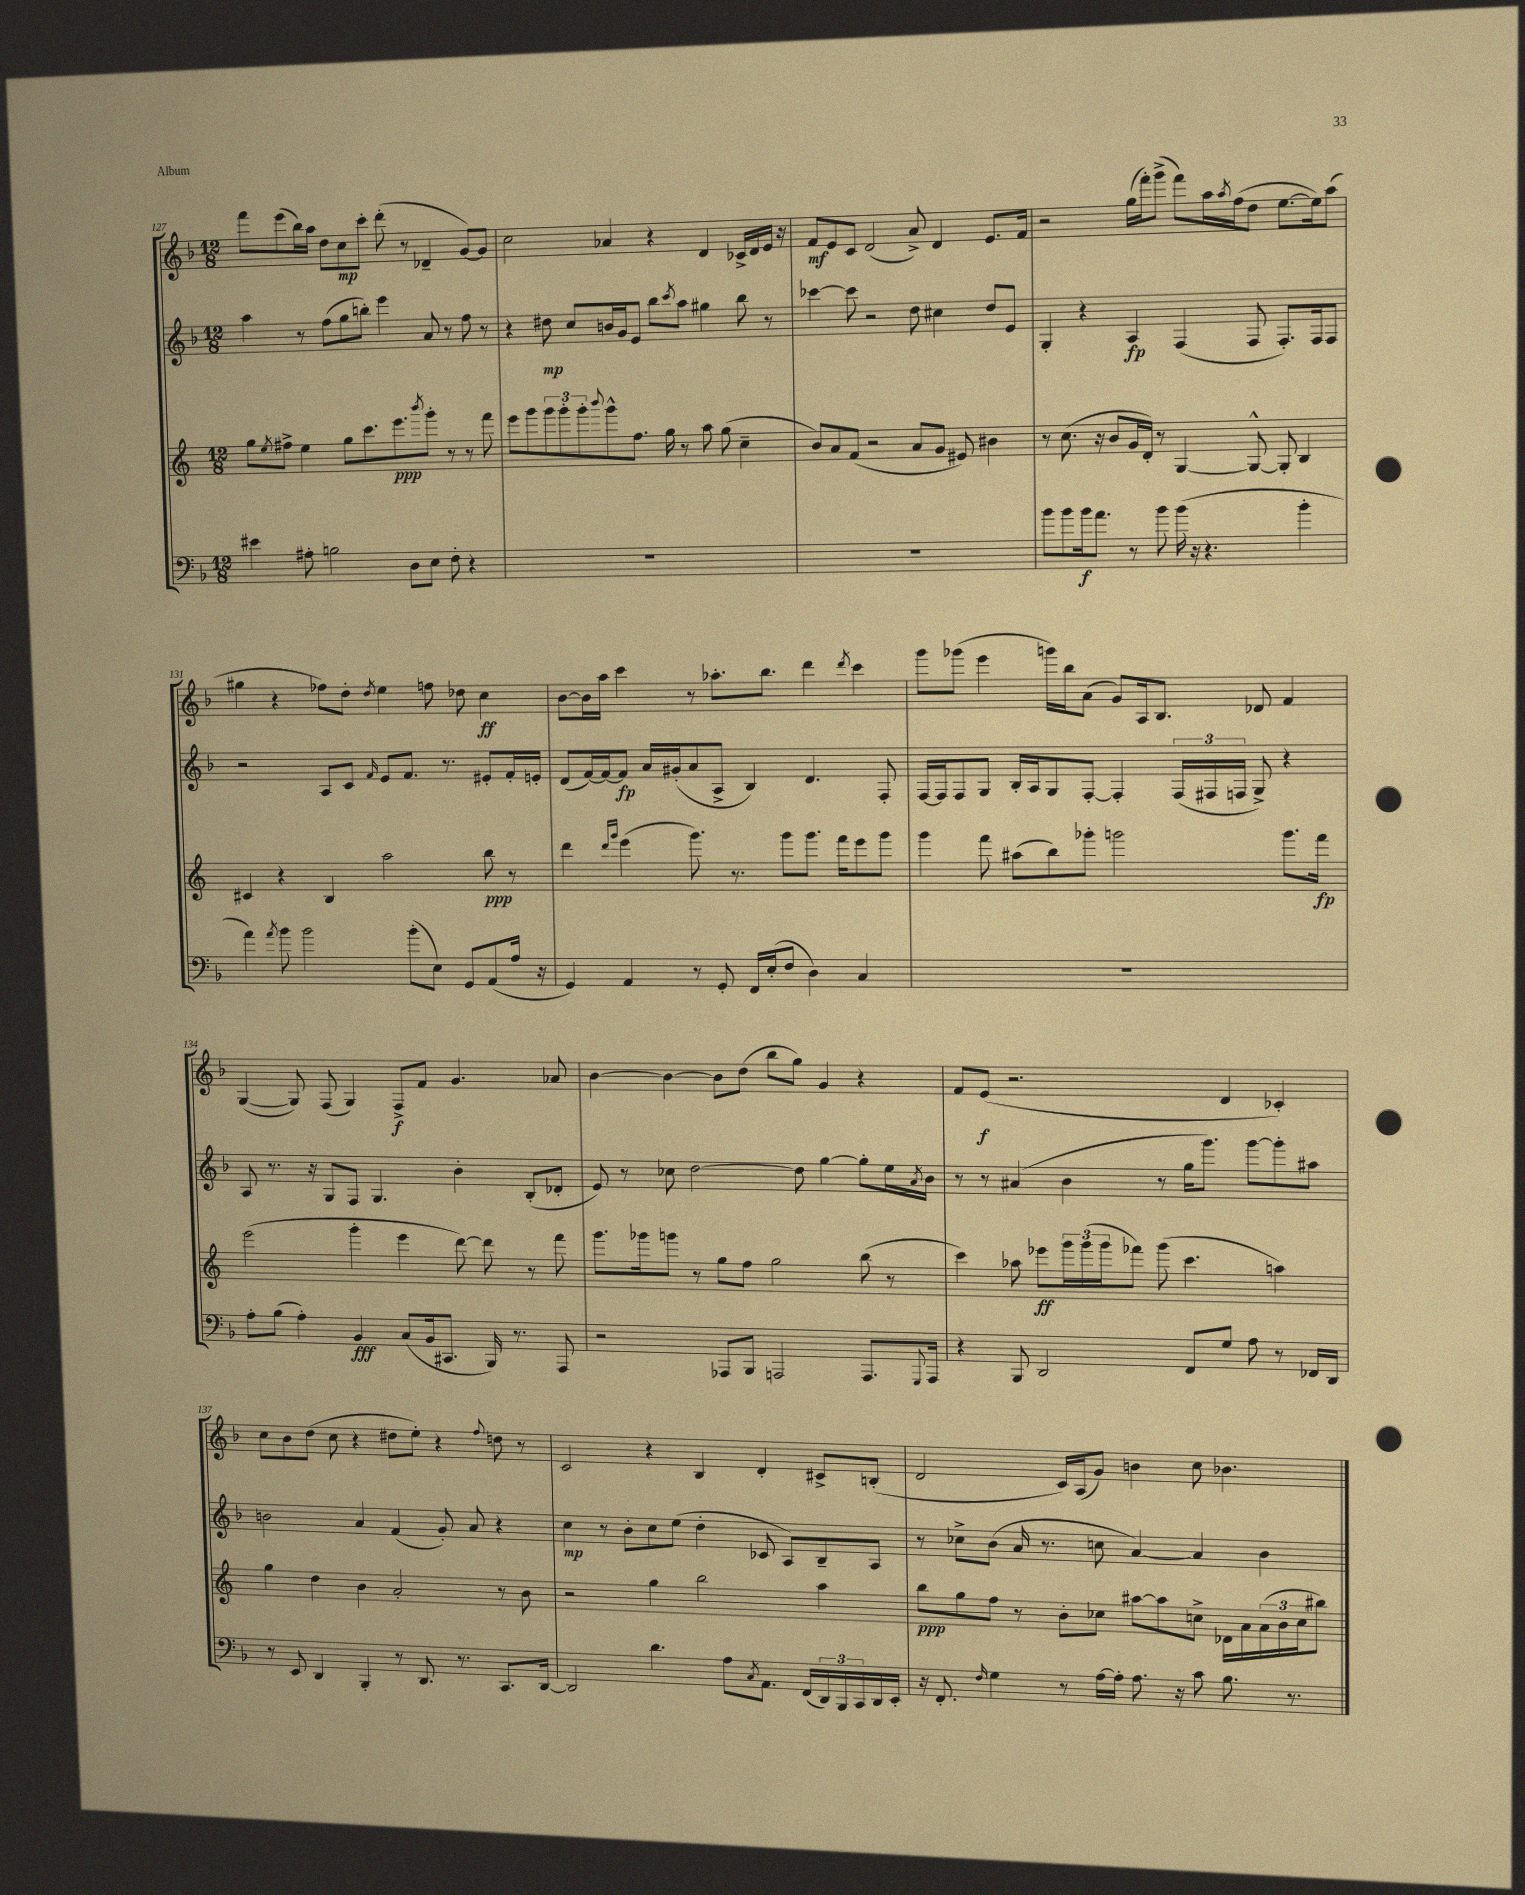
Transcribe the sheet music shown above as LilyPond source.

<<
\new StaffGroup <<
\new Staff = "s0" {
    \clef treble \key f \major \numericTimeSignature \time 12/8
    f'''8 e'''8( bes''16) a''16 d''8 c''8\mp c'''8-. d'''8-.( r8 des'4-- g'8~) g'8 |
    c''2 aes'4 r4 d'4 ces'16-> d'16 e'16 r16 |
    f'8\mf e'8 c'8 d'2( a'8->) d'4 e'8. f'16 |
    r2 g''16( f'''16-.) g'''8->( f'''8) a''16 \acciaccatura { a''8 } f''16( d''8 e''8.~ e''16) a''8( |
    gis''4 r4 fes''8) d''8-. \acciaccatura { d''8 } e''4 f''8 des''8 c''4\ff |
    bes'8~ bes'16 a''16 c'''4 r8 aes''8.-. bes''8. d'''4 \acciaccatura { d'''8 } c'''4 |
    g'''8 ges'''8( e'''4 g'''16) bes''16 a'8( g'8) a16 bes8. des'8 f'4 |
    g4~( g8) f8( g4) f8->\f f'8 g'4. aes'8 |
    bes'4~ bes'4~ bes'8 d''8( bes''8 g''8) g'4 r4 |
    f'8 e'8\f( r2. d'4 ces'4-.) |
    c''8 bes'8 d''8( c''8 r4 dis''8 e''8-.) r4 \appoggiatura { f''8 } d''8 r8 |
    c'2 r4 bes4 d'4-. cis'8-> b8-.( |
    d'2 c'16) a16( g'8) b'4 c''8 bes'4. \bar "|." |
}
\new Staff = "s1" {
    \clef treble \key f \major \numericTimeSignature \time 12/8
    a''4 r8 f''8( g''8 b''8-.) e'''4 a'8 r8 f''8 r8 |
    r4 dis''8\mp c''8 b'16 g'16 e'8 bes''8 \acciaccatura { c'''8 } a''8 gis''4 bes''8 r8 |
    ces'''4~ ces'''8 r2 d''8 cis''4 d''8 e'8 |
    g4-. r4 a4\fp f4( f8 f8.-.) f16 f8 |
    r2 a8 c'8 \grace { f'16 } e'8 f'8. r8. eis'8-. f'16-. e'16-. |
    d'8( f'16~) f'16~ f'8\fp a'16 gis'16-.( a'8 a8-> bes4) d'4. f8-. |
    f16~ f16 f8 g8 bes16-. a16 g8 f8~-. f4-. \tuplet 3/2 { f16( fis16 f16 } g8->) r4 |
    a8 r8. r16 g8 f8 g4. bes'4-. bes8-.( des'8-. |
    e'8) r8 ces''8 d''2~ d''8 g''4~ g''8-. e''16 \acciaccatura { a'8 } bes'16 |
    r8 r8 ais'4( bes'4 r8 g''16 g'''8.) g'''8~ g'''8-. ais''8 |
    b'2 a'4 f'4( g'8-.) a'8 r4 |
    c''4\mp r8 bes'8-. c''8 e''8( d''4-. ces'8 a8) bes8-- a8 |
    r8 ces''8-> bes'8( a'16 r8. c''8 a'4~) a'4 bes'4 \bar "|." |
}
\new Staff = "s2" {
    \clef treble \key c \major \numericTimeSignature \time 12/8
    g''8 \acciaccatura { e''8 } fis''8-> e''4 g''8 c'''8. e'''8.\ppp \acciaccatura { b'''8 } g'''8-. r8 r8 f'''8 |
    e'''8 g'''8 \tuplet 3/2 { g'''8 g'''8-. g'''8-. } \appoggiatura { b'''8 } g'''8-^ f''8. g''16 r8 a''8 g''8( c''4-- |
    b'8) a'8 f'8( r2 a'8 g'8 eis'8) bis'4 |
    r8 c''8.( r16 b'8 g'16 d'16-.) r8 g4~ g8~-^ g8-. b4 |
    cis'4 r4 b4 a''2 b''8\ppp r8 |
    d'''4 \grace { d'''16 g'''16 } e'''4( g'''8.) r8. g'''8 g'''8. f'''16 e'''8 g'''8 |
    g'''4 f'''8 ais''8( b''8) ges'''8-. g'''2 g'''8. f'''16\fp |
    e'''2( g'''4-. e'''4 d'''8~) d'''8 r8 f'''8 |
    g'''8. ges'''16 g'''8 r8 g''8 f''8 g''2 b''8( r8 |
    c'''4) aes''8 ees'''8\ff \tuplet 3/2 { g'''16 g'''16( g'''16 } fes'''8) g'''8( c'''4. a''4) |
    g''4 d''4 b'4 a'2-. r8 b'8 |
    r2 g''4 b''2 a''4 |
    b''8\ppp g''8 f''8 r8 b'8-. ces''8 ais''8~ ais''8 c''8-> des'16 a'16 \tuplet 3/2 { a'16( b'16 c''16 } bis''8) \bar "|." |
}
\new Staff = "s3" {
    \clef bass \key f \major \numericTimeSignature \time 12/8
    eis'4 ais8-. b2 d8 e8 f8-. r4 |
    R1. |
    R1. |
    bes'8 bes'8 bes'16\f a'8. r8 bes'8 bes'16( r16 r4. bes'4-. |
    a'4) \acciaccatura { a'8 } bes'8 bes'2 bes'8-.( e8) g,8 a,8( a16 r16 |
    g,4) a,4 r8 g,8-. f,16 e16-.( f8 d4) c4 |
    R1. |
    a8-. bes8( a4-.) bes,4\fff c8( bes,16 cis,8. bes,,16) r8. a,,8 |
    r2 aes,,8 bes,,8 a,,2 a,,8. \appoggiatura { g,,8 } a,,16 |
    r4 bes,,8 d,2 f,8 g8 a8 r8 fes,16 d,16 |
    r8 e,8 d,4 bes,,4-. r8 d,8. r8. c,8. d,16~ |
    d,2 d'4. a8 \acciaccatura { c8 } a,8. f,16( \tuplet 3/2 { d,16) bes,,16 c,16 } d,16 e,16-. |
    r16 f,8.-. \grace { f16 } g4 r8 a16~ a16-. a8. r16 c'8 bes8. r8. \bar "|." |
}
>>
>>
\layout { \context { \Score currentBarNumber = #127 } }
